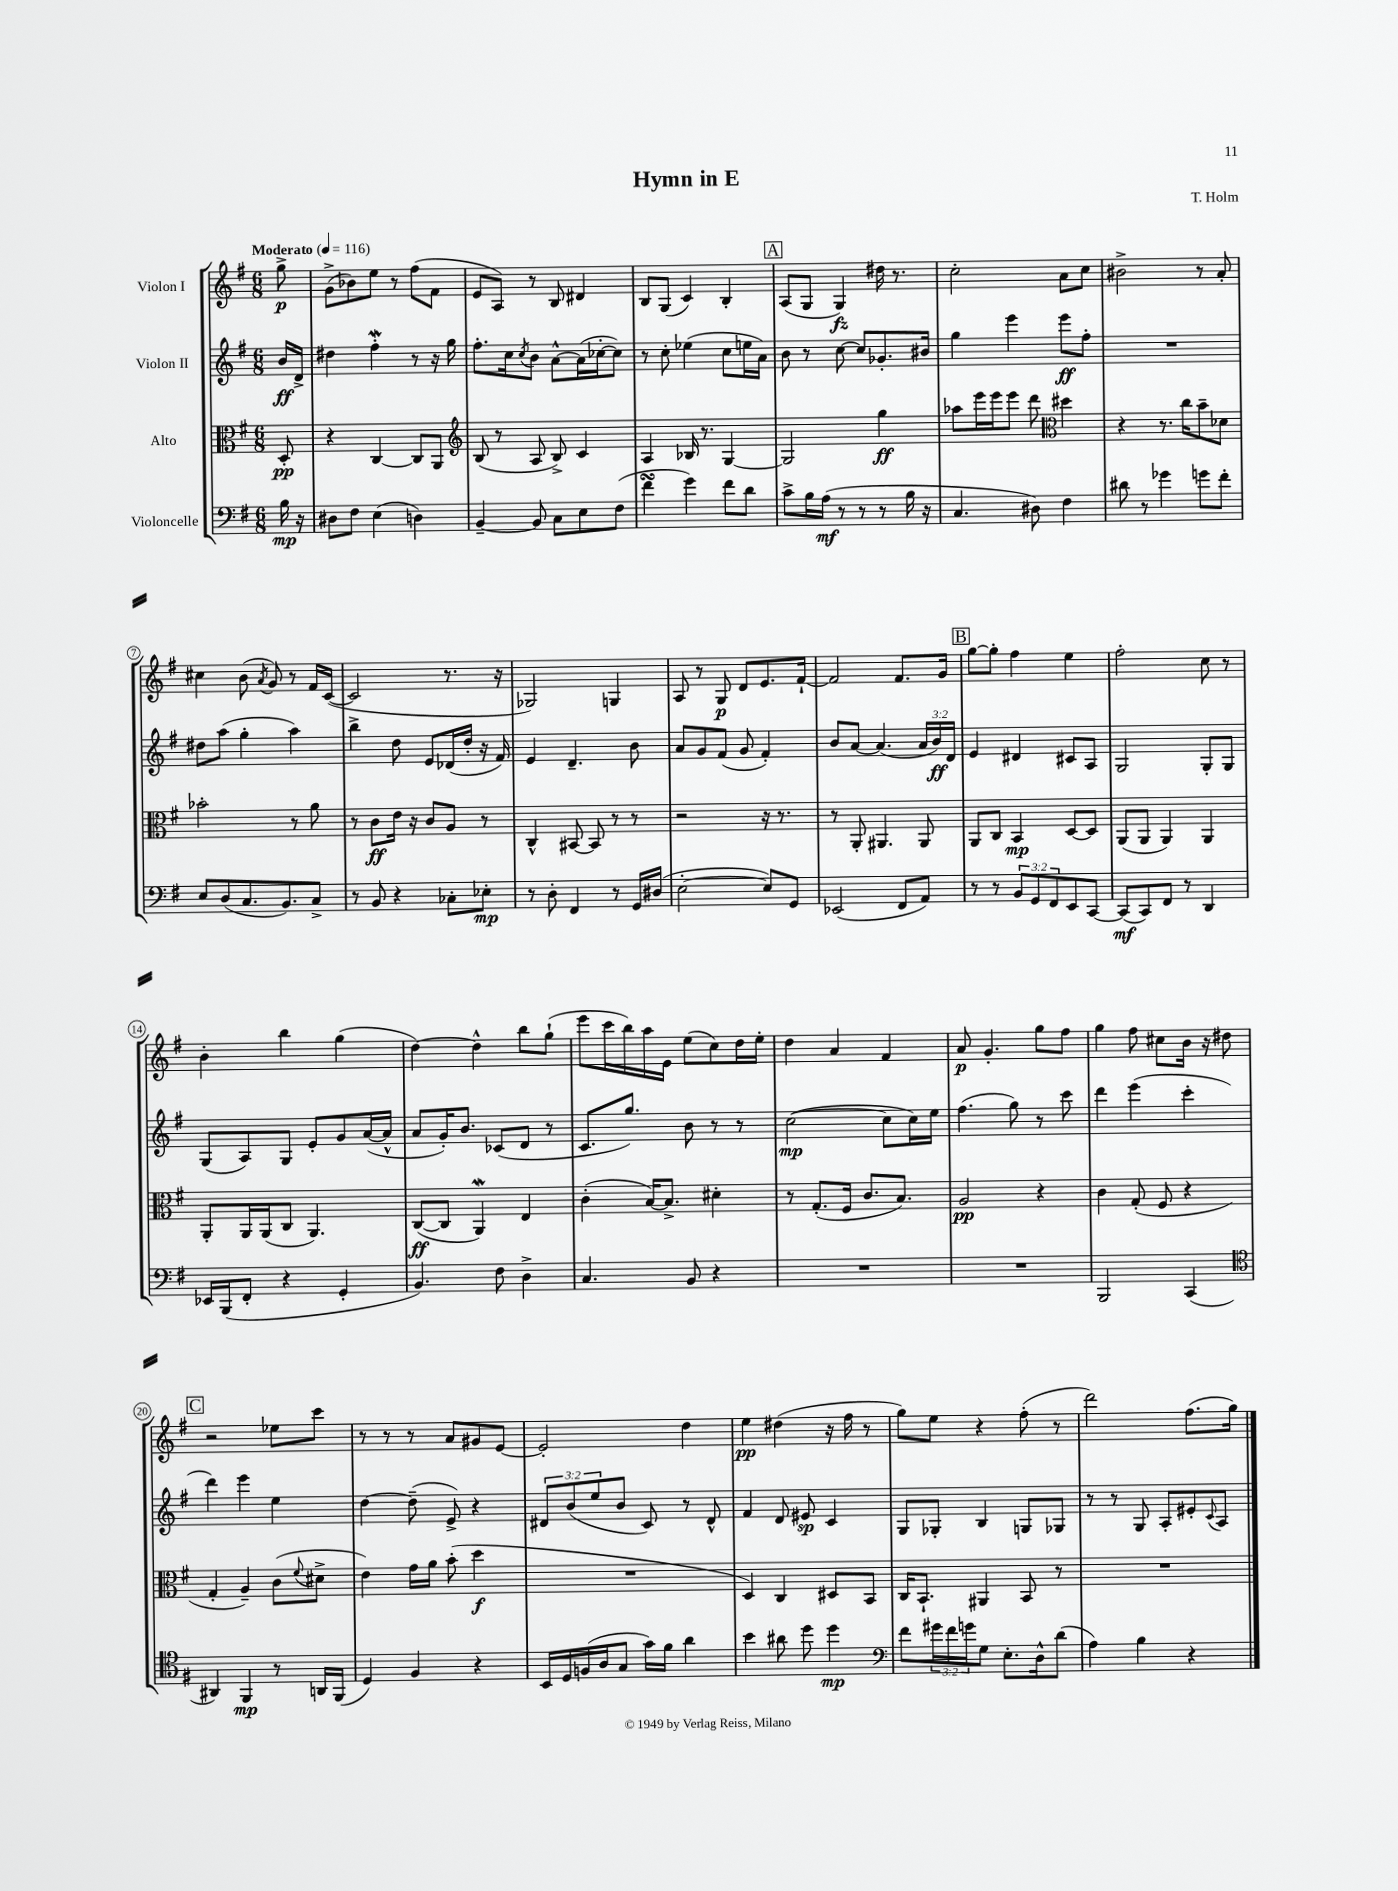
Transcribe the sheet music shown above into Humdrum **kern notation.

**kern	**dynam	**kern	**dynam	**kern	**dynam	**kern	**dynam
*part4	*part4	*part3	*part3	*part2	*part2	*part1	*part1
*staff4	*staff4	*staff3	*staff3	*staff2	*staff2	*staff1	*staff1
*I"Violoncelle	*	*I"Alto	*	*I"Violon II	*	*I"Violon I	*
*clefF4	*	*clefC3	*	*clefG2	*	*clefG2	*
*k[f#]	*	*k[f#]	*	*k[f#]	*	*k[f#]	*
*M6/8	*	*M6/8	*	*M6/8	*	*M6/8	*
*MM116	*	*MM116	*	*MM116	*	*MM116	*
=	=	=	=	=	=	=	=
!	!	!	!	!	!	!LO:TX:a:B:t=Moderato	!
16B\	mp	8D'/	pp	16b/LL	ff	8gg^\	p
16r	.	.	.	16d^/JJ	.	.	.
=1	=1	=1	=1	=1	=1	=1	=1
8D#X\L	.	4r	.	4dd#X\	.	(8g^\L	.
8F#\J	.	.	.	.	.	8b-X\)	.
(4E\	.	[4C/	.	4ff#W'\	.	8ee\J	.
.	.	.	.	.	.	8r	.
4Dn\)	.	8C/L]	.	8r	.	(8ff#\L	.
.	.	8AA/J	.	16r	.	8f#\J	.
.	.	.	.	16gg\	.	.	.
=2	=2	=2	=2	=2	=2	=2	=2
*	*	*clefG2	*	*	*	*	*
[4BB~/	.	(8B/	.	8.ff#'\L	.	8e/L	.
.	.	8r	.	.	.	8A/J)	.
.	.	.	.	16cc\k	.	.	.
.	.	.	.	8qcc/	.	.	.
8BB/]	.	8A/	.	8b\J	.	8r	.
8C\L	.	8B^/)	.	[8a^^\L	.	8B/	.
8E\	.	4c/	.	(16a\L]	.	4d#X/	.
.	.	.	.	[16cc-X'\J	.	.	.
(8F#\J	.	.	.	8cc-\J])	.	.	.
=3	=3	=3	=3	=3	=3	=3	=3
4f#sSsS\	.	4A/	.	8r	.	8B/L	.
.	.	.	.	8cc'\	.	(8G/J	.
4g\)	.	16B-X/	.	(4ee-X\	.	4c/)	.
.	.	8.r	.	.	.	.	.
8f#\L	.	[4G/	.	8cc\L	.	4B'/	.
8d\J	.	.	.	16een\L	.	.	.
.	.	.	.	16a\JJ)	.	.	.
!!LO:REH:place=s1:t=A
=4	=4	=4	=4	=4	=4	=4	=4
8c^\L	.	2G/]	.	8b\	.	(8A/L	.
16B\L	.	.	.	8r	.	8G/J	.
(16A\JJ	mf	.	.	.	.	.	.
8r	.	.	.	[8cc\	.	4G/)	fz
8r	.	.	.	8cc/L]	.	.	.
8r	.	4gg\	ff	8.g-X'/	.	16dd#X\	.
.	.	.	.	.	.	8.r	.
16B\	.	.	.	.	.	.	.
16r	.	.	.	16b#X/Jk	.	.	.
=5	=5	=5	=5	=5	=5	=5	=5
4.C/	.	8aa-X\L	.	4gg\	.	2cc'\	.
.	.	16eee\L	.	.	.	.	.
.	.	16eee\J	.	.	.	.	.
.	.	8eee\J	.	4eee\	.	.	.
8D#X\)	.	8ddd\	.	.	.	.	.
*	*	*clefC3	*	*	*	*	*
4F#\	.	4dd#X\	.	8eee\L	ff	8a\L	.
.	.	.	.	8ff#'\J	.	8cc\J	.
=6	=6	=6	=6	=6	=6	=6	=6
8d#X\	.	4r	.	2.r	.	2b#X^\	.
8r	.	.	.	.	.	.	.
4g-X\	.	8.r	.	.	.	.	.
.	.	16cc\KL	.	.	.	.	.
8gn\L	.	8b~\	.	.	.	8r	.
8f#'\J	.	8d-X\J	.	.	.	8a'/	.
!!LO:LB:g=z
=7	=7	=7	=7	=7	=7	=7	=7
8E/L	.	2b-X'\	.	8dd#X\L	.	4cc#X\	.
(8D/	.	.	.	(8aa\J	.	.	.
8.C/	.	.	.	4gg'\	.	(8b\	.
.	.	.	.	.	.	8qa/	.
.	.	.	.	.	.	8g/)	.
8.BB/)	.	.	.	.	.	.	.
.	.	8r	.	4aa\)	.	8r	.
8C^/J	.	8a\	.	.	.	16f#/LL	.
.	.	.	.	.	.	([16c/JJ	.
=8	=8	=8	=8	=8	=8	=8	=8
8r	.	8r	.	4bb^\	.	2c/]	.
8BB/	.	8c\L	ff	.	.	.	.
4r	.	16e\Jk	.	8dd\	.	.	.
.	.	16r	.	.	.	.	.
.	.	8c/L	.	8e/L	.	.	.
8C-X'\L	.	8A/J	.	(16d-X/L	.	8.r	.
.	.	.	.	16dd'/JJ	.	.	.
8E-X'\J	mp	8r	.	16r	.	.	.
.	.	.	.	16f#/)	.	16r	.
=9	=9	=9	=9	=9	=9	=9	=9
8r	.	4C^^/	.	4e/	.	2G-X/)	.
8D'\	.	.	.	.	.	.	.
4FF#/	.	[8BB#X/	.	4.d~/	.	.	.
.	.	8BB#/]	.	.	.	.	.
8r	.	8r	.	.	.	4Gn/	.
16GG/LL	.	8r	.	8b\	.	.	.
(16D#X/JJ	.	.	.	.	.	.	.
=10	=10	=10	=10	=10	=10	=10	=10
[2E'\	.	2r	.	8a/L	.	8A/	.
.	.	.	.	8g/	.	8r	.
.	.	.	.	(8f#/J	.	8G/	p
.	.	.	.	8g/	.	8d/L	.
8E/L])	.	16r	.	4f#'/)	.	8.e/	.
.	.	8.r	.	.	.	.	.
8GG/J	.	.	.	.	.	.	.
.	.	.	.	.	.	[16f#`/Jk	.
=11	=11	=11	=11	=11	=11	=11	=11
(2EE-X/	.	8r	.	8b/L	.	2f#/]	.
.	.	8AA'/	.	[8a/J	.	.	.
.	.	4.AA#X/	.	(4.a/]	.	.	.
8FF#/L	.	.	.	.	.	8.f#/L	.
8AA/J)	.	8AA#/	.	24a/LL	.	.	.
.	.	.	.	24b/)	ff	.	.
.	.	.	.	.	.	16g/Jk	.
.	.	.	.	24d/JJ	.	.	.
!!LO:REH:place=s1:t=B
=12	=12	=12	=12	=12	=12	=12	=12
8r	.	8AA/L	.	4e/	.	[8gg\L	.
8r	.	8C/J	.	.	.	8gg'\J]	.
12BB/L	.	4BB/	mp	4d#X/	.	4ff#\	.
12GG/	.	.	.	.	.	.	.
12FF#/	.	.	.	.	.	.	.
8EE/	.	[8D/L	.	8c#X/L	.	4ee\	.
[8CC/J	.	8D/J]	.	8A/J	.	.	.
=13	=13	=13	=13	=13	=13	=13	=13
(8CC/L]	mf	(8AA/L	.	2G/	.	2ff#'\	.
8CC/)	.	8AA/J	.	.	.	.	.
8FF#/J	.	4AA/)	.	.	.	.	.
8r	.	.	.	.	.	.	.
4DD/	.	4AA/	.	8G'/L	.	8cc\	.
.	.	.	.	8G/J	.	8r	.
!!LO:LB:g=z
=14	=14	=14	=14	=14	=14	=14	=14
16EE-X/LL	.	8AA'/L	.	(8G/L	.	4b'\	.
(16BBB/J	.	.	.	.	.	.	.
8FF#'/J	.	16AA/L	.	8A/)	.	.	.
.	.	(16AA/J	.	.	.	.	.
4r	.	8C/J	.	8G/J	.	4bb\	.
.	.	4.AA/)	.	8e'/L	.	.	.
4GG'/	.	.	.	8g/	.	(4gg\	.
.	.	.	.	([16a/L	.	.	.
.	.	.	.	16a^^/JJ]	.	.	.
=15	=15	=15	=15	=15	=15	=15	=15
4.BB/)	.	([8C/L	ff	8a/L	.	[4dd\)	.
.	.	8C/J]	.	16g'/K)	.	.	.
.	.	.	.	8.b/J	.	.	.
.	.	4AAW/)	.	.	.	4dd^^\]	.
8F#\	.	.	.	(8c-X/L	.	.	.
4D^\	.	4E/	.	8d/J	.	8bb\L	.
.	.	.	.	8r	.	(8gg`\J	.
=16	=16	=16	=16	=16	=16	=16	=16
4.C/	.	(4c'\	.	8.c/L	.	8eee\L	.
.	.	.	.	.	.	16ccc\L	.
.	.	.	.	8.gg/J)	.	16bb\)	.
.	.	[16B/KL)	.	.	.	16aa\	.
.	.	8.B^/J]	.	.	.	16e\JJ	.
8BB/	.	.	.	8b\	.	(8ee\L	.
4r	.	4d#X'\	.	8r	.	8cc\)	.
.	.	.	.	8r	.	16dd\L	.
.	.	.	.	.	.	16ee'\JJ	.
=17	=17	=17	=17	=17	=17	=17	=17
2.r	.	8r	.	([2cc\	mp	4dd\	.
.	.	(8.G'/L	.	.	.	.	.
.	.	.	.	.	.	4a/	.
.	.	16F#/Jk	.	.	.	.	.
.	.	8.c/L	.	.	.	.	.
.	.	.	.	8cc\L]	.	4f#/	.
.	.	8.B/J)	.	.	.	.	.
.	.	.	.	16cc\L)	.	.	.
.	.	.	.	16ee\JJ	.	.	.
=18	=18	=18	=18	=18	=18	=18	=18
2.r	.	2A/	pp	(4.ff#\	.	8a/	p
.	.	.	.	.	.	4.g'/	.
.	.	.	.	8gg\)	.	.	.
.	.	4r	.	8r	.	8gg\L	.
.	.	.	.	8ccc\	.	8ff#\J	.
=19	=19	=19	=19	=19	=19	=19	=19
2BBB/	.	4c\	.	4ddd\	.	4gg\	.
.	.	(8G'/	.	(4eee\	.	8ff#\	.
.	.	8F#/	.	.	.	8cc#X\L	.
(4CC/	.	4r	.	4ccc'\	.	16b\Jk	.
.	.	.	.	.	.	16r	.
.	.	.	.	.	.	8dd#X\	.
!!LO:LB:g=z
!!LO:REH:place=s1:t=C
=20	=20	=20	=20	=20	=20	=20	=20
*clefC4	*	*	*	*	*	*	*
4AA#X/)	.	4G'/	.	4ddd\)	.	2r	.
4FF#/	mp	4A~/)	.	4eee\	.	.	.
8r	.	(8c\L	.	4ee\	.	8ee-X\L	.
.	.	8qqf#/	.	.	.	.	.
16AAn/LL	.	8d#X^\J	.	.	.	8ccc\J	.
(16FF#/JJ	.	.	.	.	.	.	.
=21	=21	=21	=21	=21	=21	=21	=21
4D/)	.	4e\)	.	[4dd\	.	8r	.
.	.	.	.	.	.	8r	.
4F#/	.	16g\LL	.	(8dd~\]	.	8r	.
.	.	16a\JJ	.	.	.	.	.
.	.	(8b'\	.	8e^/)	.	8a/L	.
4r	.	4dd\	f	4r	.	8g#X/	.
.	.	.	.	.	.	[8e/J	.
=22	=22	=22	=22	=22	=22	=22	=22
16BB/LL	.	2.r	.	12d#X/L	.	2e'/]	.
16D/	.	.	.	.	.	.	.
.	.	.	.	(12b/	.	.	.
(16Fn/	.	.	.	.	.	.	.
.	.	.	.	12ee/	.	.	.
16A/J	.	.	.	.	.	.	.
8G/J	.	.	.	8b/J	.	.	.
16g\LL)	.	.	.	8c/)	.	.	.
16f#\JJ	.	.	.	.	.	.	.
4a\	.	.	.	8r	.	4dd\	.
.	.	.	.	8d#^^/	.	.	.
=23	=23	=23	=23	=23	=23	=23	=23
4b\	.	4D/)	.	4f#/	.	4ee\	pp
8a#X\	.	4C/	.	8d/	.	(4dd#X\	.
8dd\	.	.	.	8e#X/	sp	.	.
4dd\	mp	8D#X/L	.	4c/	.	16r	.
.	.	.	.	.	.	16ff#\	.
.	.	8BB/J	.	.	.	8r	.
=24	=24	=24	=24	=24	=24	=24	=24
*clefF4	*	*	*	*	*	*	*
8f#\L	.	16C/KL	.	8G/L	.	8gg\L)	.
.	.	8.BB`/J	.	.	.	.	.
24g#X\L	.	.	.	8G-X'/J	.	8ee\J	.
24f#\	.	.	.	.	.	.	.
24gn\J	.	.	.	.	.	.	.
8G\J	.	4AA#X/	.	4B/	.	4r	.
8.E'\L	.	.	.	.	.	.	.
.	.	8BB/	.	8Gn/L	.	(8ff#'\	.
16D^^\k	.	.	.	.	.	.	.
(8d\J	.	8r	.	8G-X/J	.	8r	.
=25	=25	=25	=25	=25	=25	=25	=25
4A\)	.	2.r	.	8r	.	2ddd\)	.
.	.	.	.	8r	.	.	.
4B\	.	.	.	8G/	.	.	.
.	.	.	.	8A'/L	.	.	.
4r	.	.	.	8e#X'/	.	(8.ff#\L	.
.	.	.	.	8qqc/	.	.	.
.	.	.	.	8A/J	.	.	.
.	.	.	.	.	.	16gg\Jk)	.
==	==	==	==	==	==	==	==
*-	*-	*-	*-	*-	*-	*-	*-
